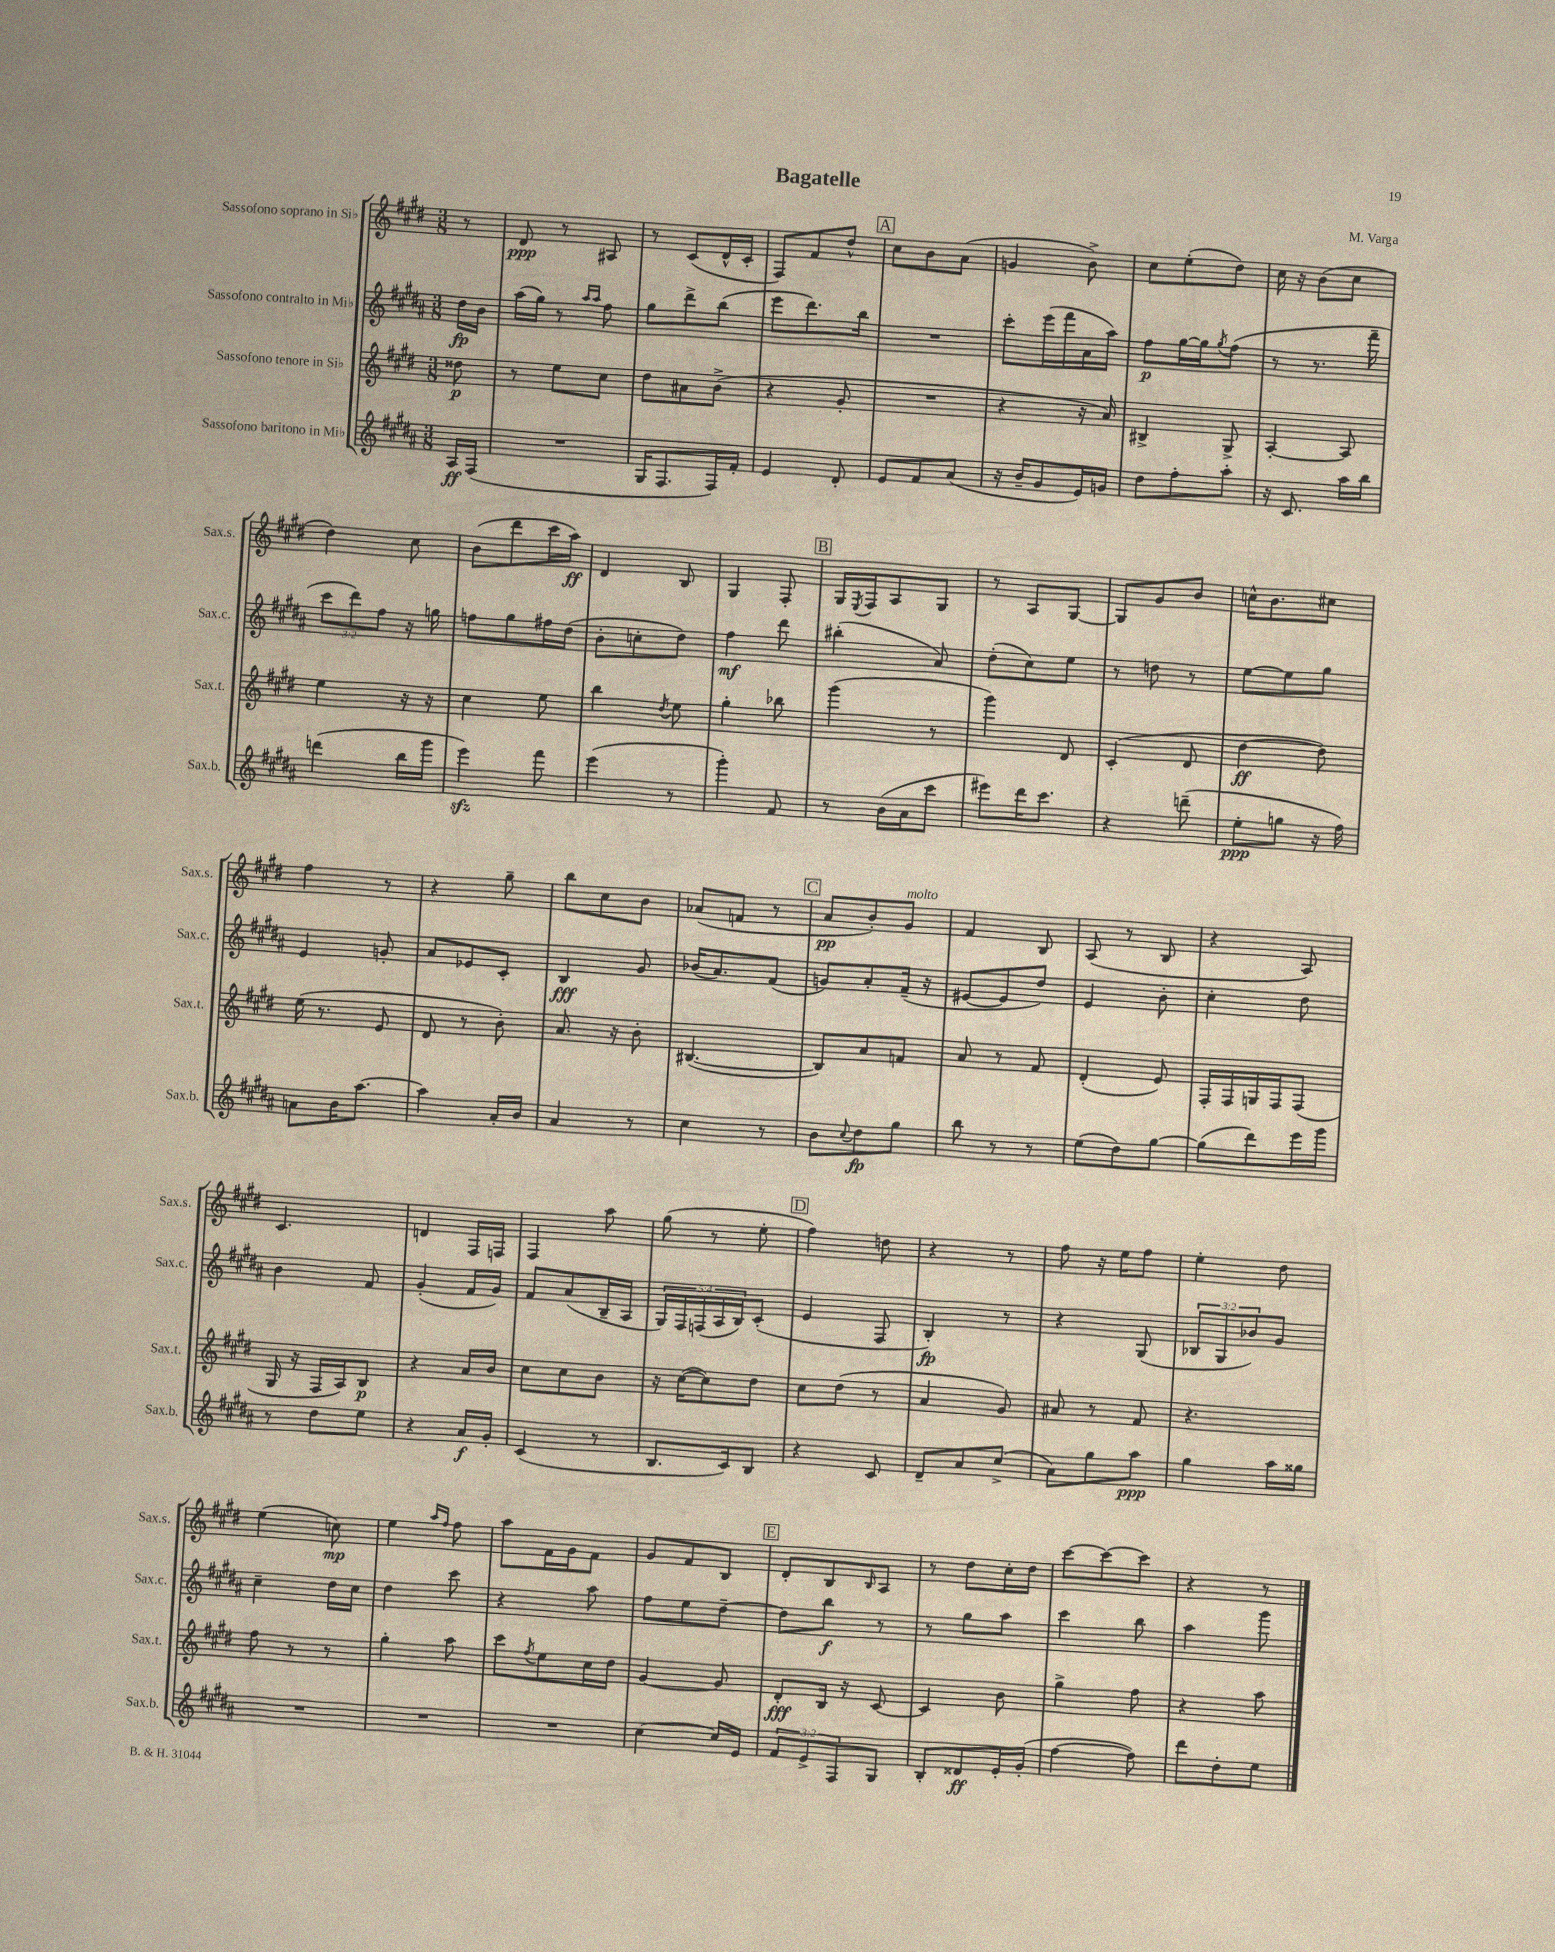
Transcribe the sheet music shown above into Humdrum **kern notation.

**kern	**kern	**kern	**kern
*staff4	*staff3	*staff2	*staff1
*clefG2	*clefG2	*clefG2	*clefG2
*k[f#c#g#d#a#]	*k[f#c#g#d#]	*k[f#c#g#d#a#]	*k[f#c#g#d#]
*M3/8	*M3/8	*M3/8	*M3/8
16A#	8dd##	16dd#	8r
(16F#	.	16b	.
=	=	=	=
4.r	8r	(16aa#	8d#
.	.	16gg#)	.
.	8ee	8r	8r
.	.	16qqaa#	.
.	.	16qqaa#	.
.	8cc#	8ff#	8A#
=	=	=	=
16G#	8dd#	8gg#	8r
8.F#	.	.	.
.	8a#	8ddd#^	(8c#
16F#)	(8b^	(8bb	16d#^^
16f#'	.	.	16c#'
=	=	=	=
4e	4r	8eee	8F#)
.	.	8.ddd#)	8f#
8d#'	8g#'	.	8dd#^^
.	.	16bb	.
=	=	=	=
8e	4.r	4.r	8cc#
8f#	.	.	8b
(8a#	.	.	(8a
=	=	=	=
16r	4r	8ccc#'	4g
16b~	.	.	.
8g#	.	(16eee	.
.	.	16fff#	.
16e)	16r	16a#	8b^)
16g	16a)	16aa#)	.
=	=	=	=
8dd#	4B#^	8ff#	8cc#
8ff#'	.	[16gg#	(8ee'
.	.	16gg#]	.
.	.	8qgg#	.
8aa#'	8G#^	(8ff#	8dd#)
=	=	=	=
16r	[4A'	8r	16cc#
8.c#	.	.	16r
.	.	8.r	(8b
16aa#	8A]	.	8cc#
16bb	.	16fff#~	.
=	=	=	=
(4ddd	4ee	12ccc#	4dd#)
.	.	12ddd#)	.
.	.	12ff#	.
16bb	16r	16r	8cc#
16ggg#	16r	16gg	.
=	=	=	=
4eee)	4cc#	8ff	(8b
.	.	8gg#	8ddd#
8fff#	8ee	16ff#	16ccc#
.	.	(16dd#	16aa)
=	=	=	=
(4eee	4bb	8b'	4d#
.	.	8cc'	.
.	8qdd#	.	.
8r	8ee	8dd#)	8B
=	=	=	=
4ggg#')	4gg#'	4ff#	4G#
8f#	8bb-	8ddd#	8F#'
=	=	=	=
8r	(4ggg#	(4bb#'	16G#
.	.	.	8qE
.	.	.	16F#
(16b	.	.	8A
16a#	.	.	.
8ccc#	8r	8a#)	8G#
=	=	=	=
8eee#)	4ggg#)	(8dd#'	8r
16ddd#	.	8cc#)	8A
8.ccc#	.	.	.
.	8d#	8ee	[8G#
=	=	=	=
4r	(4c#'	8r	8G#]
.	.	8dd	8g#
(8ddd~	8d#	8r	8b
=	=	=	=
8ee'	[4dd#	[8ee	16cc^^
.	.	.	8.b
8gg	.	8ee]	.
16r	8dd#])	8gg#	8cc#
16ff#)	.	.	.
=	=	=	=
8a	(16ee	4e	4ff#
.	8.r	.	.
16b	.	.	.
[8.aa#	.	.	.
.	8e	8g'	8r
=	=	=	=
4aa#]	8d#	8a#	4r
.	8r	8e-	.
16a#'	8b')	8c#'	8gg#~
16b	.	.	.
=	=	=	=
4a#	8.a	4B	8bb
.	.	.	8cc#
.	16r	.	.
8r	8b'	8g#	8b
=	=	=	=
4cc#	([4.B#	(16b-	(8a-
.	.	8.a#)	.
.	.	.	8f
8r	.	(8f#	8r
=	=	=	=
8b	8B#])	8g)	8a
8qqcc#	.	.	.
8dd#	8a	8a#'	8b')
8gg#	8f	(16f#~	8g#
.	.	16r	.
=	=	=	=
8bb	8a	[8e#	4f#
8r	8r	8e#]	.
8r	8f#	8dd#)	8B
=	=	=	=
(8ee	(4d#'	4e	(8A
8dd#)	.	.	8r
[8gg#	8e)	8b'	8B
=	=	=	=
(8gg#]	16F#'	4cc#'	4r
.	16F#	.	.
8ddd#)	16G	.	.
.	16F#	.	.
16eee	(8F#	8dd#	8A)
16ggg#	.	.	.
=	=	=	=
8r	16G#	4b	4.c#
.	16r	.	.
8dd#	16F#	.	.
.	16A)	.	.
8ee	8B	8f#	.
=	=	=	=
4r	4r	(4g#'	4d
16a#	16a	16f#	16F#
16g#'	16b	16g#)	16F
=	=	=	=
(4c#	8cc#	8f#	4F#
.	8cc#	(8a#	.
8r	8b	16B~	8aa
.	.	16A#	.
=	=	=	=
8.B	16r	20G#)	(8gg#
.	.	20F#	.
.	([16cc#	.	.
.	.	(20F	.
.	8cc#])	.	8r
.	.	20A#	.
16c#)	.	.	.
.	.	20B)	.
8B	8dd#	(8c#'	8ee'
=	=	=	=
4r	8cc#	4e	4ff#)
.	(8dd#	.	.
8c#	8r	8F#	8dd
=	=	=	=
8d#~	4a	4B')	4r
8a#	.	.	.
(8cc#^	8g#)	8r	8r
=	=	=	=
8a#)	8a#	4r	8ff#
8gg#	8r	.	16r
.	.	.	16ee
8aa#	8f#	(8G#	8ff#
=	=	=	=
4gg#	4.r	12B-	4ee'
.	.	12G#	.
.	.	12b-)	.
16aa#	.	8g#	8dd#
16gg##	.	.	.
=	=	=	=
4.r	8ff#	4cc#~	(4ee
.	8r	.	.
.	8r	16dd#	8cc)
.	.	16cc#	.
=	=	=	=
4.r	4gg#'	4dd#	4ee
.	.	.	16qqaa
.	.	.	16qqff#
.	8aa	8ccc#	8ff#
=	=	=	=
4.r	8ccc#	4r	8aa
.	8qff#	.	.
.	8ee	.	16f#
.	.	.	16g#
.	16cc#	8aa#	8f#
.	16dd#	.	.
=	=	=	=
[4cc#	[4g#	8ff#	8g#
.	.	8ee	8f#
16cc#]	8g#]	[8dd#~	8B
16e	.	.	.
=	=	=	=
12f#	8d#'	8dd#]	8d#'
12e^	.	.	.
.	16B	8bb	8B
12F#	.	.	.
.	16r	.	.
.	.	.	16qqB
8G#	[8c#	8r	8A
=	=	=	=
8B'	4c#]	8r	8r
8d##	.	8gg#	8dd#
16e'	8b	8aa#	16cc#'
(16g#'	.	.	16dd#
=	=	=	=
[4ff#	4gg#^	4ccc#	[8ccc#
.	.	.	8ccc#_
8ff#])	8ff#	8bb	8ccc#]
=	=	=	=
8ddd#	4r	4aa#	4r
8dd#'	.	.	.
8ee	8aa	8ggg#	8r
==	==	==	==
*-	*-	*-	*-
